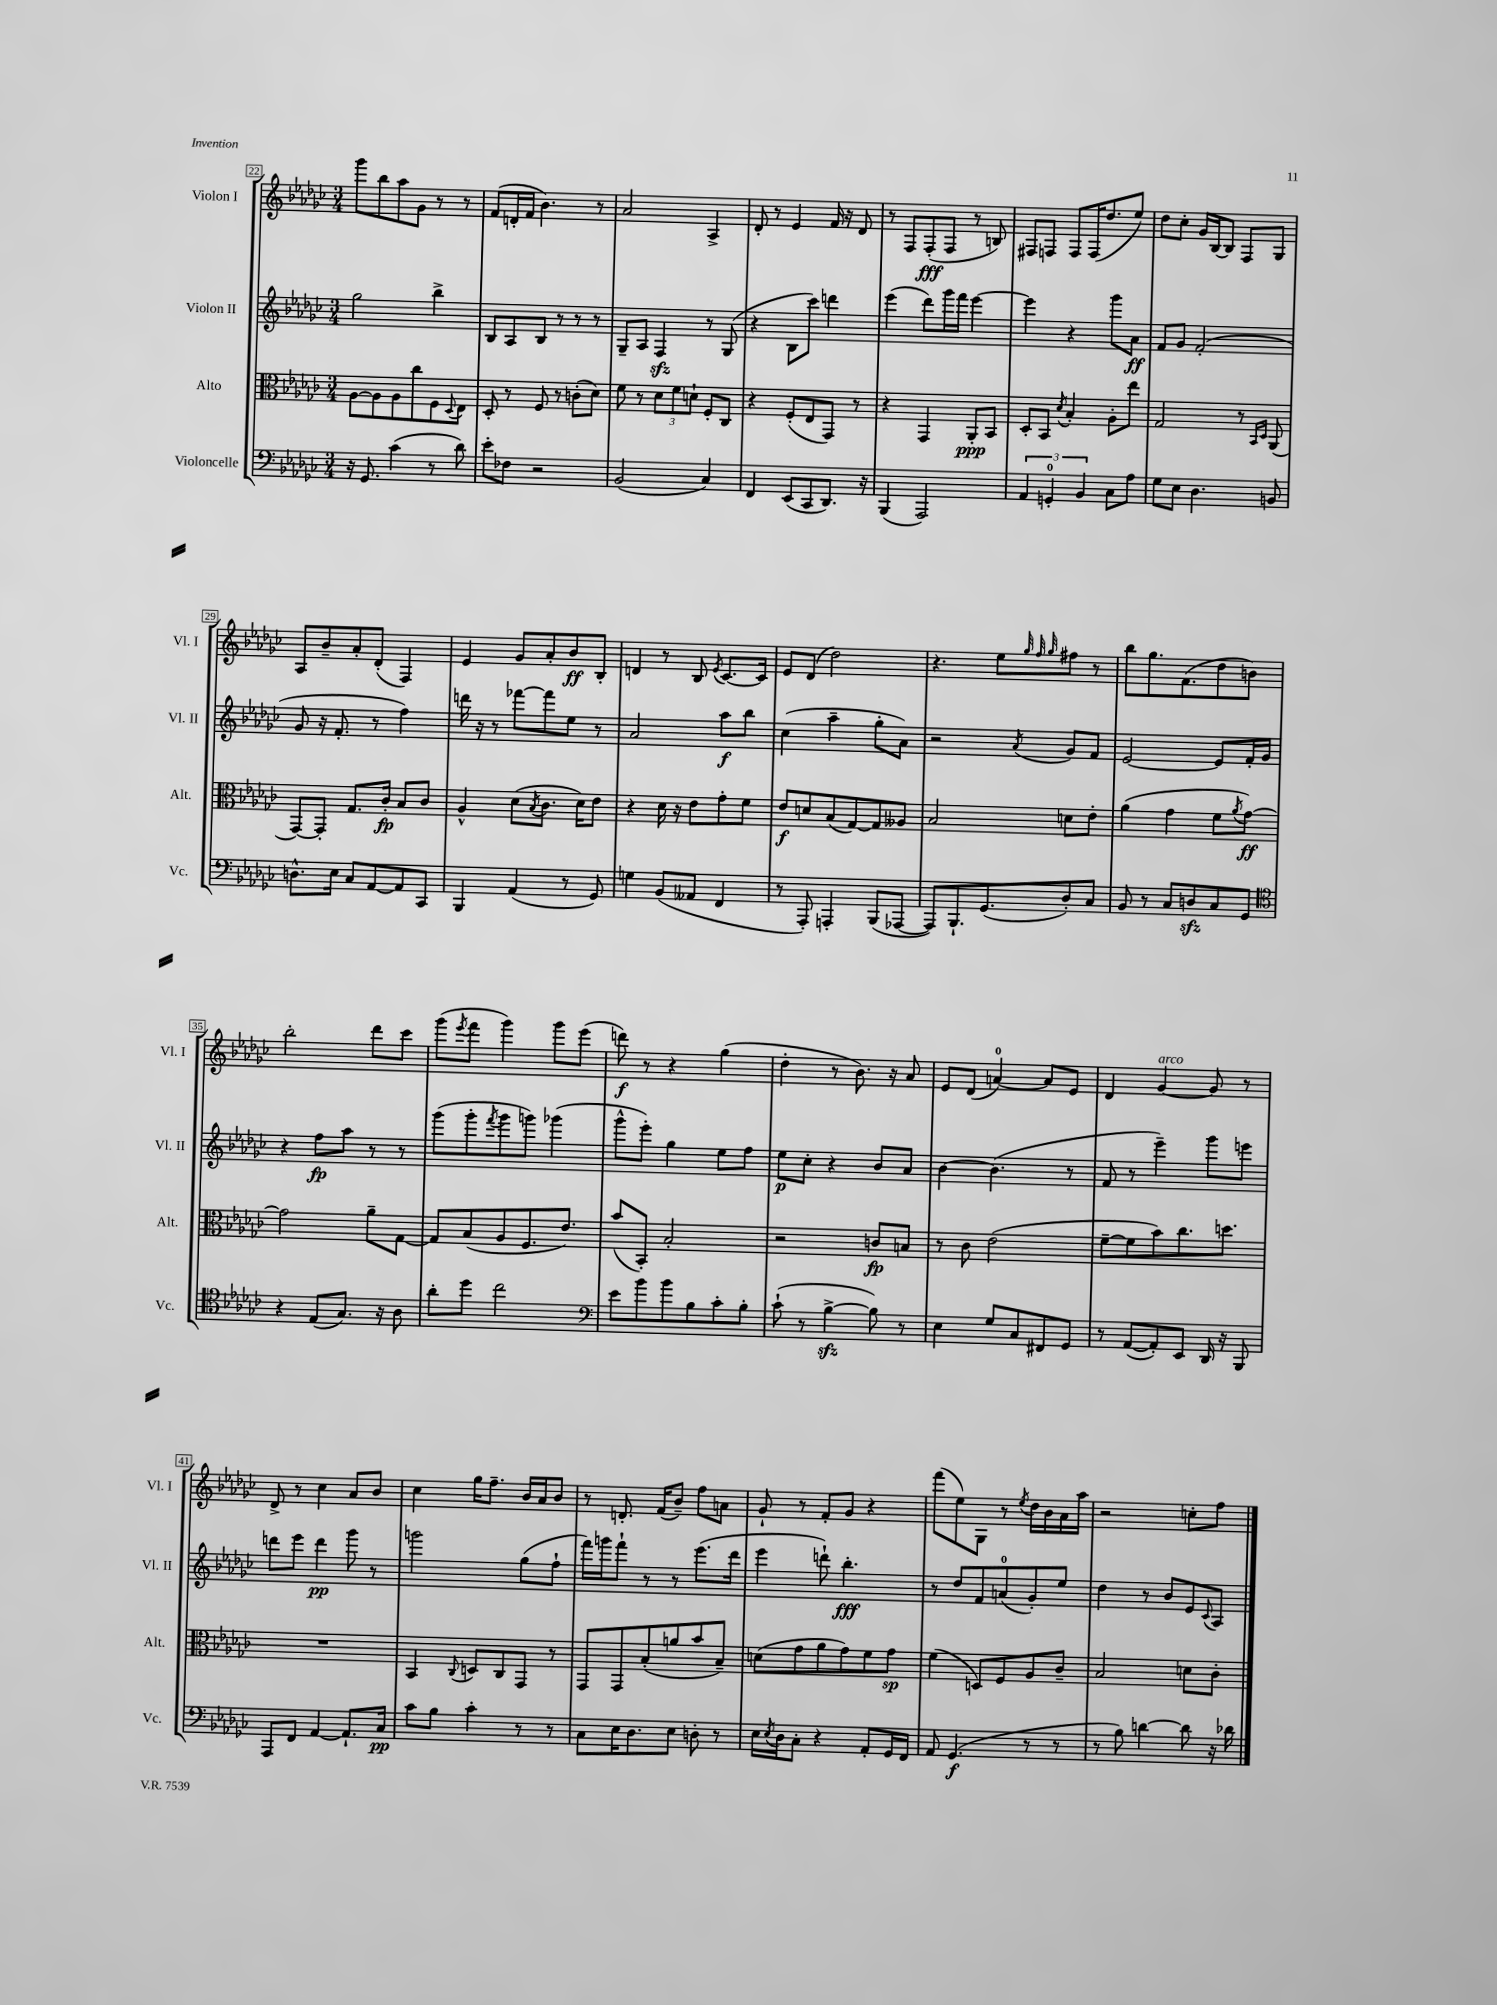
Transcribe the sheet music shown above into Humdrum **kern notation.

**kern	**kern	**kern	**kern
*staff4	*staff3	*staff2	*staff1
*clefF4	*clefC3	*clefG2	*clefG2
*k[b-e-a-d-g-c-]	*k[b-e-a-d-g-c-]	*k[b-e-a-d-g-c-]	*k[b-e-a-d-g-c-]
*M3/4	*M3/4	*M3/4	*M3/4
16r	[8A-	2gg-	8ggg-
8.GG-	.	.	.
.	8A-]	.	8bb-
(4c-	8A-	.	8aa-
.	8cc-	.	8g-
8r	8F	4bb-^	8r
.	8qqD-	.	.
8d-)	8E-	.	8r
=	=	=	=
8e-'	8D-'	8B-	(8f
8F-	8r	8A-	16d'
.	.	.	16f
2r	8F	8B-	4.b-)
.	8r	8r	.
.	(8c'	8r	.
.	8d-)	8r	8r
=	=	=	=
(2BB-	8f	8G-~	2a-
.	8r	8A-	.
.	12d-	4F	.
.	12f	.	.
.	12d`	.	.
4C-)	8F'	8r	4A-^
.	8C-	(8G-	.
=	=	=	=
4FF	4r	4r	8d-'
.	.	.	8r
(8EE-	(8F'	8B-	4e-
8CC-	8E-	8ccc-)	.
8.DD-)	8GG-)	4ddd	16f
.	.	.	16r
.	8r	.	8d-
16r	.	.	.
=	=	=	=
(4BBB-	4r	(4eee-	8r
.	.	.	8F
2AAA-)	4GG-	8ddd-)	(8F'
.	.	16ggg-	8F
.	.	16fff	.
.	8AA-'	[4eee-	8r
.	8BB-	.	8B)
=	=	=	=
6AA-	8D-'	4eee-]	8F#
.	8BB-	.	8F
6GG'	.	.	.
.	8qd-	.	.
.	4B-'	4r	8F
6BB-	.	.	.
.	.	.	(16F
.	.	.	8.dd-
8C-	8A-'	8ggg-	.
8A-	8ee-	8a-	8ee-)
=	=	=	=
8G-	2G-	8f	8dd-
8E-	.	8g-	8cc-'
4.D-	.	(2f'	16g-
.	.	.	[16B-
.	.	.	8B-]
.	8r	.	8F
.	16qqBB-	.	.
.	16qqD-	.	.
8BB	(8AA-	.	8G-
=	=	=	=
8.D^^	[8GG-)	8g-	8A-
.	8GG-']	16r	8b-~
16E-	.	8.f'	.
8C-	8.G-	.	8a-'
[8AA-	.	8r	(8d-'
.	16c-'	.	.
8AA-]	8B-	4ff)	4F)
8CC-	8c-	.	.
=	=	=	=
4BBB-	4A-^^	16ddd	4e-
.	.	16r	.
.	.	8r	.
(4AA-	(8d-	[8fff-	8g-
.	8qB-	.	.
.	8.c-	8fff-]	8a-'
8r	.	8ee-	8b-
.	16d-)	.	.
8GG-)	8e-	8r	8B-'
=	=	=	=
4G	4r	2a-	4d
(8BB-	16d-	.	8r
.	16r	.	.
8AA--	8e-	.	8B-
.	.	.	8qe-
4FF	8g-'	8aa-	[8.c-
.	8f	8bb-	.
.	.	.	16c-]
=	=	=	=
8r	8e-	(4cc-	8e-
8AAA-')	8d	.	(8d-
4AAA'	(8B-	4aa-~	2dd-)
.	[8G-)	.	.
(8BBB-	8G-]	8gg-'	.
[8AAA-	8A--	8a-)	.
=	=	=	=
8AAA-])	2B-	2r	4.r
8.BBB-`	.	.	.
(8.GG-	.	.	.
.	.	.	8ee-
.	.	.	32qqgg-
.	.	.	32qqff
.	.	8qa-	32qqgg-
8D-')	8d	8g-	8ff#
8C-	8e-'	8f	8r
=	=	=	=
8BB-	(4a-	[2e-	8bb-
8r	.	.	8.gg-
8C-	4g-	.	.
.	.	.	(8.f
8D	.	.	.
8C-	8f	8e-]	8dd-
.	8qa-	.	.
8GG-	[8g-)	16f'	8b)
.	.	16g-	.
=	=	=	=
*clefC4	*	*	*
4r	2g-]	4r	2bb-'
(8E-	.	8ff	.
8.G-)	.	8aa-	.
.	8a-~	8r	8ddd-
16r	.	.	.
8A-	[8G-	8r	8ccc-
=	=	=	=
8a-'	8G-]	(8ggg-	(8ggg-
.	.	.	8qeee-
8dd-	(8B-	8ggg-'	8fff
.	.	8qfff	.
2cc-	8A-	8ggg-	4ggg-)
.	8.F	8ggg)	.
.	.	(4ggg-	8ggg-
.	8.e-)	.	.
.	.	.	(8eee-
=	=	=	=
*clefF4	*	*	*
8e-	(8b-	8ggg-^^	8ddd)
8b-	8BB-')	8eee-')	8r
8b-	2B-'	4gg-	4r
8B-	.	.	.
8c-'	.	8ee-	(4gg-
8B-'	.	8ff	.
=	=	=	=
(8c-`	2r	8ee-	4dd-'
8r	.	8cc-'	.
[4B-^	.	4r	8r
.	.	.	8.b-)
8B-])	8c	8b-	.
.	.	.	16r
8r	8B	8a-	8a-
=	=	=	=
4E-	8r	[4b-	8e-
.	8c-	.	(8d-
8G-	(2e-	(4.b-]	[4a)
8C-	.	.	.
8FF#	.	.	8a]
8GG-	.	8r	8e-
=	=	=	=
8r	[8f~	8f	4d-
([8AA-	8f]	8r	.
8AA-'])	8b-)	4eee-~)	[4g-
8EE-	8.cc-	.	.
16DD-	.	8ggg-	8g-]
16r	8.dd	.	.
8BBB-	.	8eee	8r
=	=	=	=
8AAA-	2.r	8ddd	8d-^
8FF	.	8eee-	8r
[4AA-	.	4ddd	4cc-
8.AA-`]	.	8ggg-	8a-
.	.	8r	8b-
16C-	.	.	.
=	=	=	=
8c-	4BB-	2ggg	4cc-
8B-	.	.	.
.	8qqC-	.	.
4c-'	8D	.	16gg-
.	.	.	8.ff~
.	8C-	.	.
8r	8GG-	(8gg-	16b-
.	.	.	16a-
8r	8r	8ff`	8b-
=	=	=	=
8C-	8GG-	16fff)	8r
.	.	16ggg	.
16E-	8GG-	8fff`	8.d'
8.D-	.	.	.
.	(8B-'	8r	.
.	.	.	(16f
8E-	8a	8r	8b-~)
8D'	8b-	(8.eee-	8ff
8r	8B-~)	.	8a
.	.	16ddd-	.
=	=	=	=
16E-	(8d	4eee-	8g-`
8qE-	.	.	.
16D-	.	.	.
8C-'	8g-	.	8r
4r	8a-	8ddd`)	8f'
.	8g-)	4.bb-'	8g-
8AA-'	8f	.	4r
16GG-	8g-	.	.
16FF	.	.	.
=	=	=	=
8AA-	(4f	8r	(8fff
(4.GG-	.	8dd-	8ee-)
.	8D)	8f	8G-
.	8F	(8a	8r
.	.	.	8qee-
8r	8A-	8g-')	16dd-
.	.	.	16b-
8r	8c-~	8ee-	16a-
.	.	.	16aa-
=	=	=	=
8r	2B-	4dd-	2r
8B-)	.	.	.
[4d	.	8r	.
.	.	8b-	.
8d]	8d	8e-	8cc'
.	.	8qqc-	.
16r	8c-'	8A-	8ff
16d-	.	.	.
==	==	==	==
*-	*-	*-	*-
